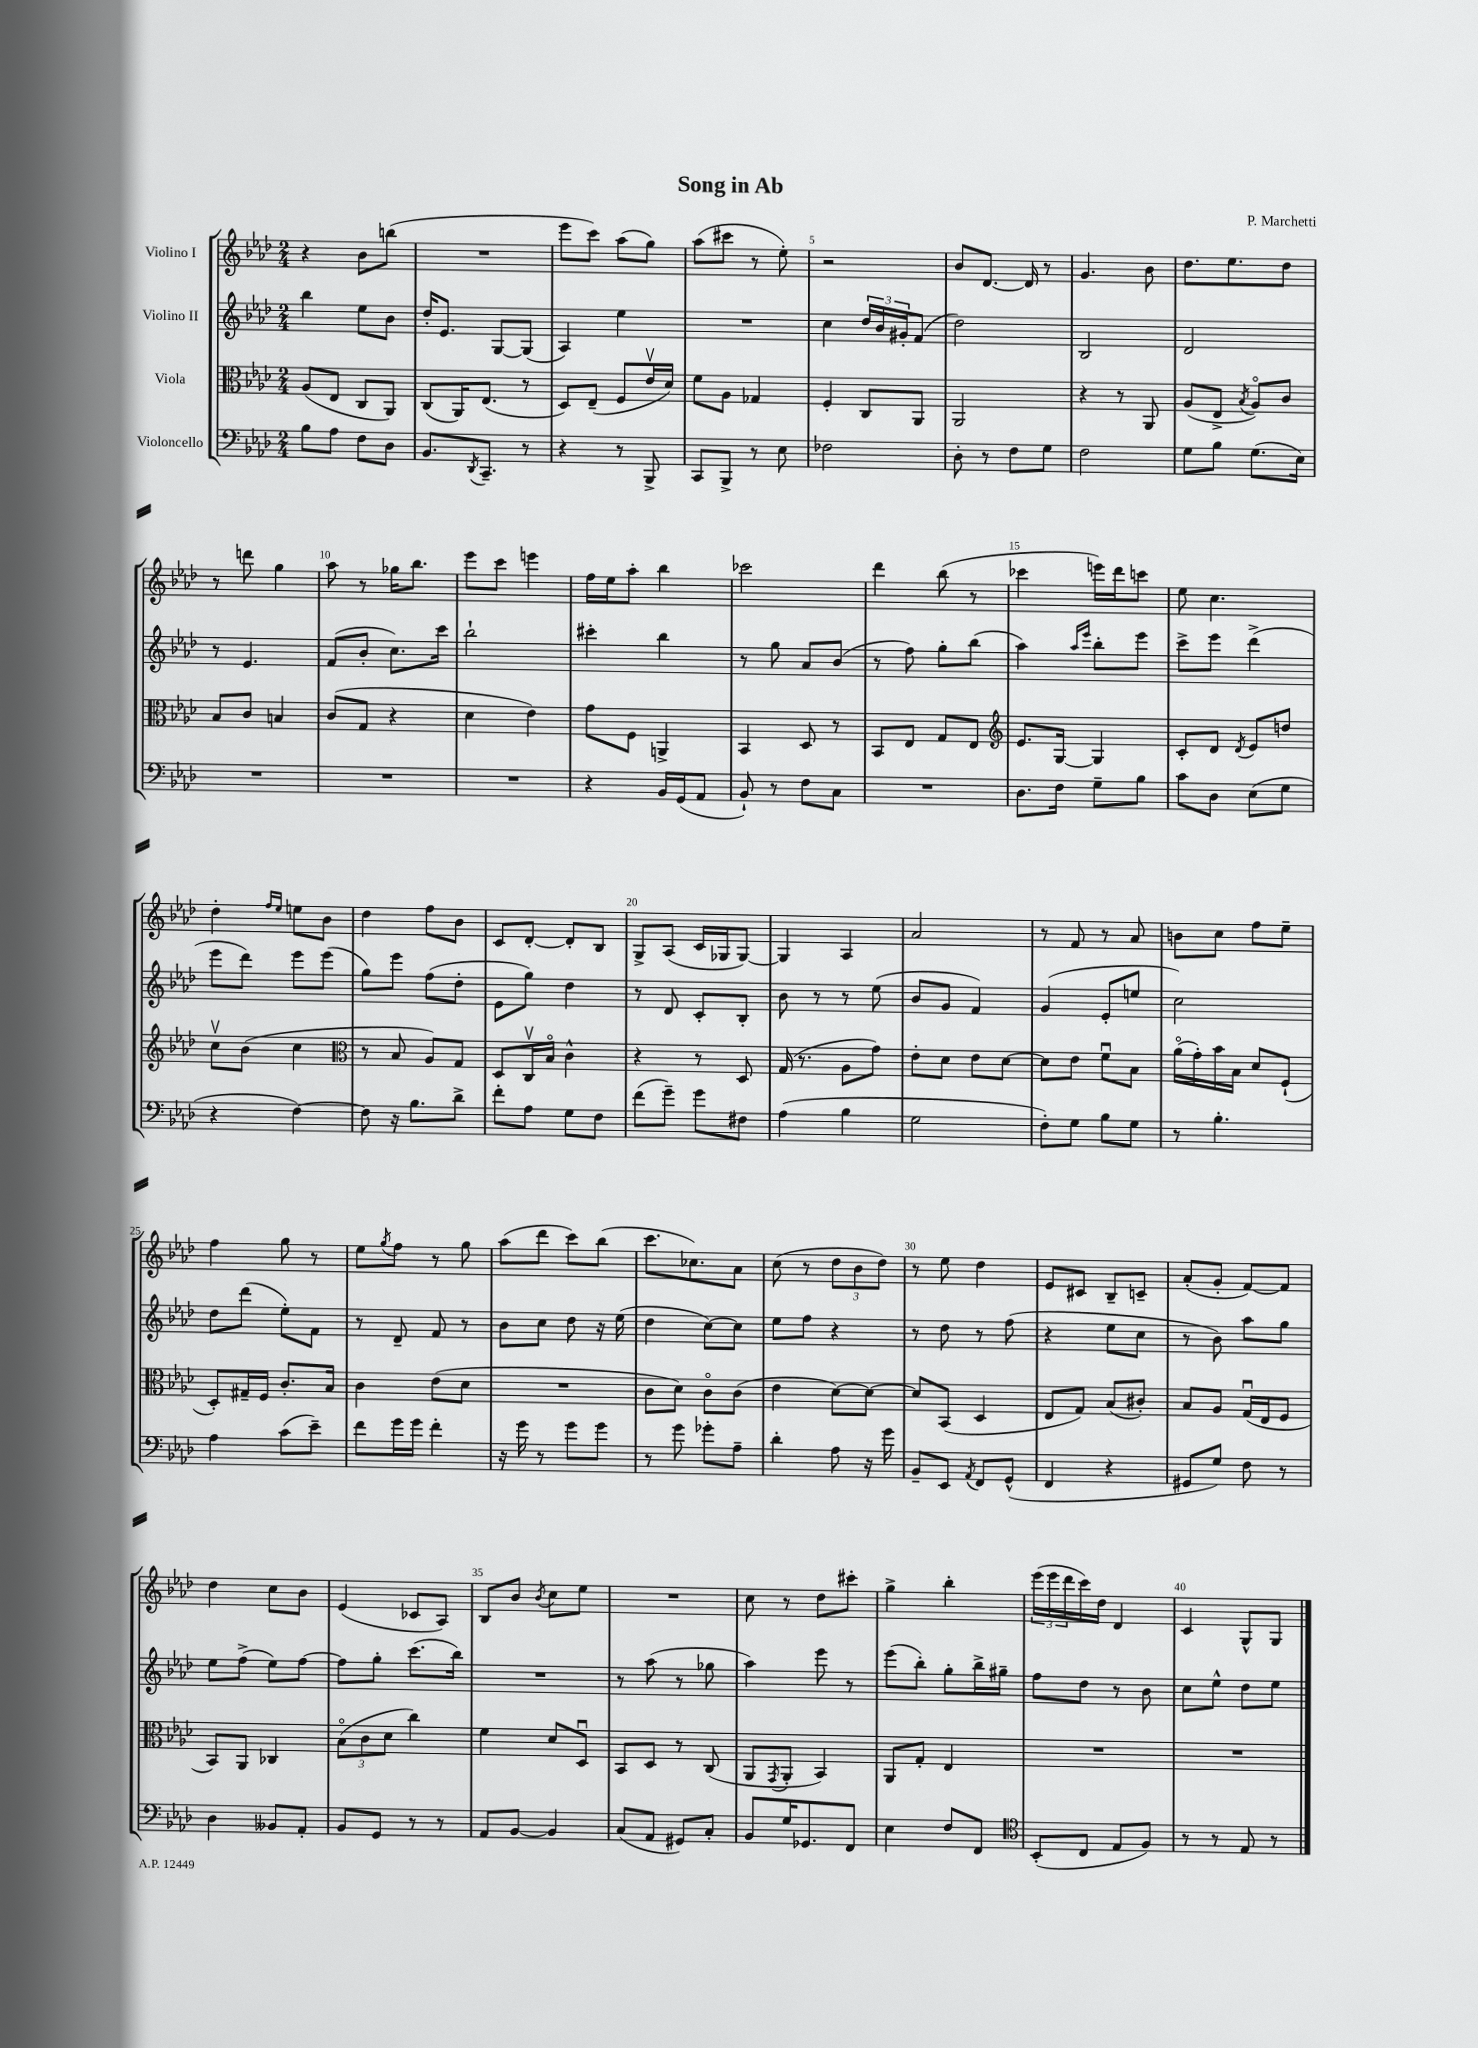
\header { title = "Song in Ab" composer = "P. Marchetti" }
<<
\new StaffGroup <<
\new Staff = "s0" \with { instrumentName = "Violino I" } {
    \clef treble \key aes \major \numericTimeSignature \time 2/4
    r4 bes'8 b''8( |
    R2 |
    ees'''8 c'''8) aes''8( g''8) |
    aes''8( cis'''8 r8 ees''8-.) |
    r2 |
    bes'8 des'8.~ des'16 r8 |
    g'4. bes'8 |
    des''8. ees''8. des''8 |
    r8 d'''8 g''4 |
    aes''8 r8 ges''16 bes''8. |
    ees'''8 c'''8 e'''4 |
    f''16 ees''16 aes''8-. bes''4 |
    ces'''2 |
    des'''4 bes''8( r8 |
    ces'''4 e'''16) des'''16 c'''8 |
    ees''8 c''4. |
    des''4-. \grace { f''16 ees''16 } e''8 bes'8 |
    des''4 f''8 bes'8 |
    c'8 des'8~-. des'8-. bes8 |
    g8-> aes8( c'16 ges16 ges8~) |
    ges4 aes4 |
    aes'2 |
    r8 f'8 r8 aes'8 |
    b'8 c''8 f''8 ees''8-- |
    f''4 g''8 r8 |
    ees''8 \acciaccatura { g''8 } f''8 r8 g''8 |
    aes''8( des'''8 c'''8) bes''8( |
    c'''8. ces''8.) aes'8 |
    c''8( r8 \tuplet 3/2 { des''8 bes'8 des''8) } |
    r8 ees''8 des''4 |
    ees'8 cis'8 bes8-- c'8-- |
    aes'8-.( g'8-. f'8~) f'8 |
    des''4 c''8 bes'8 |
    ees'4( ces'8 aes8) |
    bes8 bes'8 \acciaccatura { bes'8 } c''8 ees''8 |
    R2 |
    c''8 r8 des''8 cis'''8-. |
    g''4-> bes''4-. |
    \tuplet 3/2 { ees'''16( ees'''16 des'''16 } c'''16) des''16 des'4 |
    c'4 g8-^ g8 \bar "|." |
}
\new Staff = "s1" \with { instrumentName = "Violino II" } {
    \clef treble \key aes \major \numericTimeSignature \time 2/4
    bes''4 ees''8 bes'8 |
    des''16-. ees'8. g8~ g8( |
    aes4) ees''4 |
    R2 |
    c''4 \tuplet 3/2 { des''16 bes'16 gis'16-. } f'8( |
    des''2) |
    bes2 |
    des'2 |
    r8 ees'4. |
    f'8( bes'8-. c''8.) c'''16 |
    bes''2-! |
    cis'''4-. bes''4 |
    r8 g''8 aes'8 bes'8( |
    r8 f''8) g''8-. bes''8( |
    aes''4) \grace { aes''16 ees'''16 } bes''8-. ees'''8 |
    c'''8-> ees'''8 des'''4->( |
    ees'''8 des'''8) ees'''8 ees'''8( |
    g''8) ees'''8 f''8( des''8-. |
    ees'8 g''8) des''4 |
    r8 des'8 c'8-. bes8-. |
    bes'8 r8 r8 ees''8( |
    bes'8 g'8 f'4) |
    g'4( ees'8-. e''8 |
    c''2) |
    des''8 des'''8( ees''8-.) f'8 |
    r8 des'8-- f'8 r8 |
    bes'8 c''8 des''8 r16 ees''16( |
    des''4 c''8~) c''8 |
    ees''8 f''8 r4 |
    r8 des''8 r8 f''8( |
    r4 ees''8 c''8 |
    r8 bes'8) aes''8 g''8 |
    ees''8 f''8->( ees''8) f''8~ |
    f''8 g''8-. c'''8.( bes''16) |
    R2 |
    r8 aes''8( r8 ges''8 |
    aes''4) ees'''8 r8 |
    ees'''8( bes''8-.) g''8-. bes''16-> gis''16-- |
    f''8 des''8 r8 bes'8 |
    c''8 ees''8-^ des''8 ees''8 \bar "|." |
}
\new Staff = "s2" \with { instrumentName = "Viola" } {
    \clef alto \key aes \major \numericTimeSignature \time 2/4
    aes8( ees8 c8 aes,8) |
    c8( aes,16) ees8.( r8 |
    des8) ees8--( f8 ees'16\upbow des'16) |
    f'8 aes8 ges4 |
    f4-. c8 aes,8 |
    aes,2 |
    r4 r8 aes,8 |
    aes8( ees8-> \acciaccatura { bes8 } aes8\flageolet) c'8 |
    bes8 c'8 b4 |
    c'8( g8 r4 |
    des'4 ees'4) |
    g'8 f8 a,4-> |
    bes,4 des8 r8 |
    bes,8 ees8 g8 ees8 |
    \clef treble ees'8. g16~ g4 |
    c'8-. des'8 \acciaccatura { des'8 } ees'8 d''8 |
    c''8\upbow bes'8( c''4 |
    \clef alto r8 bes8 aes8) g8 |
    des8 c16\upbow bes16\flageolet c'4-^ |
    r4 r8 des8 |
    g16( r8. aes8 g'8) |
    ees'8-. des'8 ees'8 des'8~ |
    des'8 ees'8 f'8\downbow bes8 |
    aes'16\flageolet( g'16-.) bes'16 bes16 des'8 f8-!( |
    des8-.) gis16-- f16 c'8.-. bes16 |
    c'4 ees'8( des'8 |
    R2 |
    c'8 des'8) c'8\flageolet c'8( |
    ees'4 des'8~) des'8~ |
    des'8 bes,8( des4 |
    ees8 g8) bes8( cis'8-.) |
    bes8 aes8 g16\downbow( ees16 f8 |
    bes,8) aes,8 ces4 |
    \tuplet 3/2 { bes8\flageolet( c'8 des'8 } c''4) |
    f'4 des'8 des8\downbow |
    bes,8 des8 r8 c8( |
    aes,8 \acciaccatura { g,8 } aes,8-. bes,4) |
    aes,8 g8-. ees4 |
    R2 |
    R2 \bar "|." |
}
\new Staff = "s3" \with { instrumentName = "Violoncello" } {
    \clef bass \key aes \major \numericTimeSignature \time 2/4
    bes8 aes8 f8 des8 |
    bes,8. \acciaccatura { des,8 } c,8.-- r8 |
    r4 r8 bes,,8-> |
    c,8 bes,,8-> r8 ees8 |
    fes2 |
    des8-. r8 f8 g8 |
    f2 |
    g8 bes8 g8.( ees16) |
    R2 |
    R2 |
    R2 |
    r4 bes,16 g,16( aes,8 |
    bes,8-!) r8 f8 c8 |
    R2 |
    des8. f16 g8-- bes8 |
    c'8 des8 ees8( g8 |
    r4 f4~) |
    f8 r16 bes8. des'8-> |
    f'8-. aes8 g8 f8 |
    f'8( g'8--) g'8 fis8 |
    aes4( bes4 |
    g2 |
    f8-.) g8 bes8 g8 |
    r8 bes4.-. |
    aes4 c'8( ees'8--) |
    f'8 g'16 g'16 f'4-. |
    r16 g'16 r8 g'8 g'8 |
    r8 g'8 ges'8-. aes8-- |
    des'4-. aes8 r16 g'16 |
    bes,8-- ees,8 \acciaccatura { aes,8 } f,8 g,8-^( |
    f,4 r4 |
    gis,8 g8) f8 r8 |
    des4 beses,8 aes,8-. |
    bes,8 g,8 r8 r8 |
    aes,8 bes,8~ bes,4 |
    c8( aes,8 gis,8) c8-. |
    bes,8 g16 ges,8. f,8 |
    ees4 f8 f,8 |
    \clef tenor bes,8-.( c8 ees8 f8) |
    r8 r8 ees8 r8 \bar "|." |
}
>>
>>
\layout { \context { \Score \override BarNumber.break-visibility = ##(#f #t #t) barNumberVisibility = #(every-nth-bar-number-visible 5) } }
